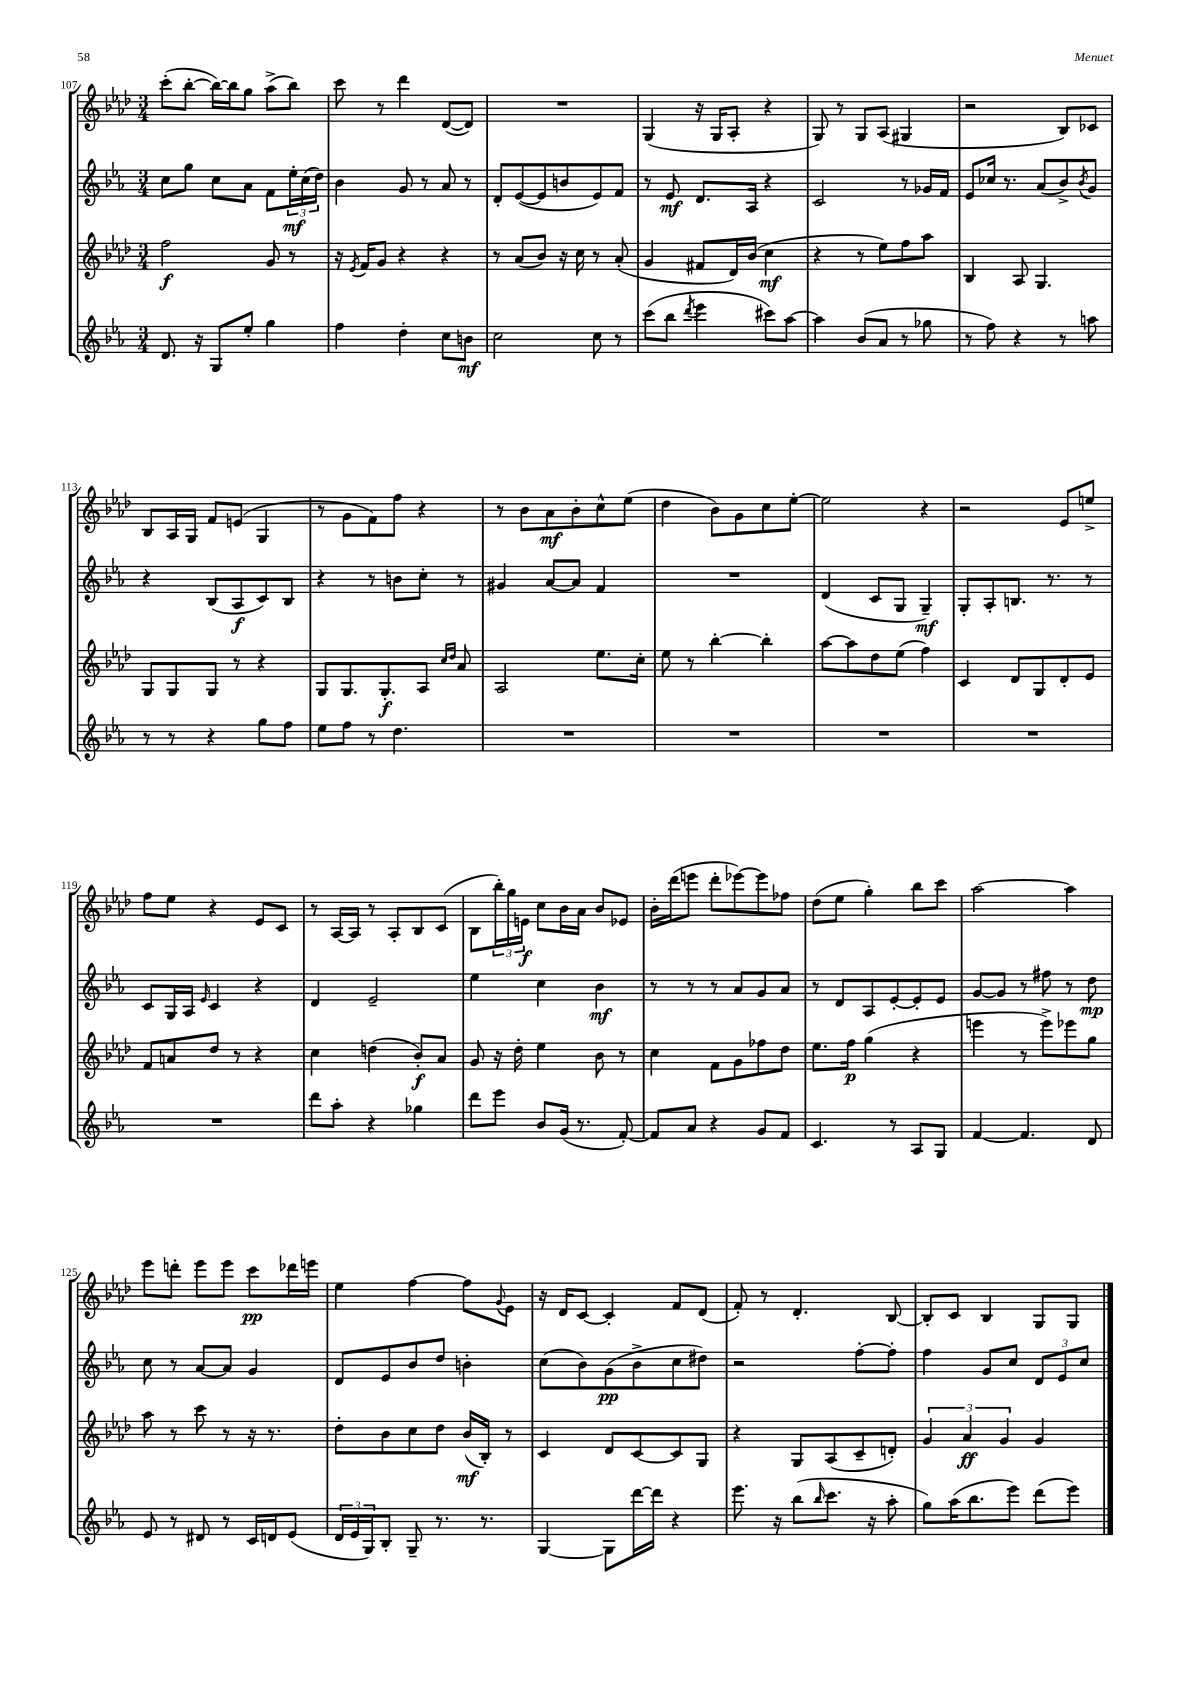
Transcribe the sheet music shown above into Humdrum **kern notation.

**kern	**kern	**kern	**kern
*staff4	*staff3	*staff2	*staff1
*clefG2	*clefG2	*clefG2	*clefG2
*k[b-e-a-]	*k[b-e-a-d-]	*k[b-e-a-]	*k[b-e-a-d-]
*M3/4	*M3/4	*M3/4	*M3/4
8.d	2ff	8cc	(8ccc'
.	.	8gg	[8bb-'
16r	.	.	.
8G	.	8cc	16bb-_)
.	.	.	16bb-]
8ee-'	.	8a-	8gg
4gg	8g	8f	(8aa-^
.	8r	24ee-'	8bb-)
.	.	(24cc	.
.	.	24dd)	.
=	=	=	=
4ff	16r	4b-	8ccc
.	8qe-	.	.
.	16f	.	.
.	8g	.	8r
4dd'	4r	8g	4ddd-
.	.	8r	.
8cc	4r	8a-	([8d-
8b	.	8r	8d-])
=	=	=	=
2cc	8r	8d'	2.r
.	(8a-	([8e-	.
.	8b-)	8e-]	.
.	16r	8b	.
.	16cc	.	.
8cc	8r	8e-)	.
8r	(8a-'	8f	.
=	=	=	=
(8ccc	4g	8r	(4G
8bb-	.	8e-	.
8qddd	.	.	.
4eee-	8f#	8.d	16r
.	.	.	16G
.	16d-)	.	8A-'
.	(16b-	16A-	.
8ccc#)	4cc	4r	4r
[8aa-	.	.	.
=	=	=	=
4aa-]	4r	2c	8G)
.	.	.	8r
(8b-	8r	.	8G
8a-	8ee-)	.	(8A-
8r	8ff	8r	4G#
8gg-	8aa-	16g-	.
.	.	16f	.
=	=	=	=
8r	4B-	8e-	2r
8ff)	.	16cc-	.
.	.	8.r	.
4r	8A-	.	.
.	4.G	(8a-	.
8r	.	8b-^)	8B-)
.	.	8qb-	.
8aa	.	8g	8c-
=	=	=	=
8r	8G	4r	8B-
8r	8G	.	16A-
.	.	.	16G
4r	8G	(8B-	8f
.	8r	8A-	(8e
8gg	4r	8c)	4G
8ff	.	8B-	.
=	=	=	=
8ee-	8G	4r	8r
8ff	8.G	.	8g
8r	.	8r	8f)
.	8.G'	.	.
4.dd	.	8b	8ff
.	8A-	8cc'	4r
.	16qqcc	.	.
.	16qqdd-	.	.
.	8a-	8r	.
=	=	=	=
2.r	2A-	4g#	8r
.	.	.	8b-
.	.	[8a-	8a-
.	.	8a-]	8b-'
.	8.ee-	4f	8cc^^
.	.	.	(8ee-
.	16cc'	.	.
=	=	=	=
2.r	8ee-	2.r	4dd-
.	8r	.	.
.	[4bb-'	.	8b-)
.	.	.	8g
.	4bb-']	.	8cc
.	.	.	[8ee-'
=	=	=	=
2.r	[8aa-	(4d	2ee-]
.	8aa-]	.	.
.	8dd-	8c	.
.	(8ee-	8G	.
.	4ff)	4G~)	4r
=	=	=	=
2.r	4c	8G'	2r
.	.	8A-'	.
.	8d-	8.B	.
.	8G	.	.
.	.	8.r	.
.	8d-'	.	8e-
.	8e-	8r	8ee^
=	=	=	=
2.r	8f	8c	8ff
.	8a	16G	8ee-
.	.	16A-	.
.	.	16qqe-	.
.	8dd-	4c	4r
.	8r	.	.
.	4r	4r	8e-
.	.	.	8c
=	=	=	=
8ddd	4cc	4d	8r
8aa-'	.	.	[16A-
.	.	.	16A-]
4r	(4dd	2e-~	8r
.	.	.	8A-'
4gg-	8b-')	.	8B-
.	8a-	.	(8c
=	=	=	=
8ddd	8g	4ee-	8B-
8eee-	16r	.	24bb-')
.	.	.	24gg
.	16dd-'	.	.
.	.	.	24e
8b-	4ee-	4cc	8cc
(16g	.	.	16b-
8.r	.	.	16a-
.	8b-	4b-	8b-
[8f')	8r	.	8e-
=	=	=	=
8f]	4cc	8r	16b-'
.	.	.	(16ddd-
8a-	.	8r	8eee
4r	8f	8r	8ddd-'
.	8g	8a-	[8eee-)
8g	8ff-	8g	8eee-]
8f	8dd-	8a-	8ff-
=	=	=	=
4.c	8.ee-	8r	(8dd-
.	.	8d	8ee-
.	16ff	.	.
.	(4gg	8A-	4gg')
8r	.	[8e-'	.
8A-	4r	8e-']	8bb-
8G	.	8e-	8ccc
=	=	=	=
[4f	4eee	[8g	[2aa-
.	.	8g]	.
4.f]	8r	8r	.
.	8eee^)	8ff#	.
.	8eee-	8r	4aa-]
8d	8gg	8dd	.
=	=	=	=
8e-	8aa-	8cc	8eee-
8r	8r	8r	8ddd'
8d#	8ccc	[8a-	8eee-
8r	8r	8a-]	8eee-
16c	16r	4g	8ccc
16d	8.r	.	.
(8e-	.	.	16ddd-
.	.	.	16eee
=	=	=	=
24d	8dd-'	8d	4ee-
24e-	.	.	.
24G)	.	.	.
8B-'	8b-	8e-	.
8G~	8cc	8b-	[4ff
8.r	8dd-	8dd	.
.	(16b-	4b'	8ff]
8.r	16B-')	.	.
.	.	.	8qqg
.	8r	.	8e-
=	=	=	=
[4G	4c	(8cc	16r
.	.	.	16d-
.	.	8b-)	[8c
8G]	8d-	(8g	4c']
[16ddd	[8c	8b-^	.
16ddd]	.	.	.
4r	8c]	8cc	8f
.	8G	8dd#)	(8d-
=	=	=	=
8.eee-	4r	2r	8f')
.	.	.	8r
16r	.	.	.
(8bb-	8G	.	4.d-'
16qqbb-	.	.	.
8.ccc	(8A-	.	.
.	8c~	[8ff'	.
16r	.	.	.
8aa-'	8d')	8ff']	[8B-
=	=	=	=
8gg)	6g	4ff	8B-']
(16aa-	.	.	8c
.	6a-	.	.
8.bb-	.	.	.
.	.	8g	4B-
.	6g	.	.
8eee-)	.	8cc	.
(8ddd	4g	12d	8G
.	.	12e-	.
8eee-)	.	.	8G
.	.	12cc	.
==	==	==	==
*-	*-	*-	*-
